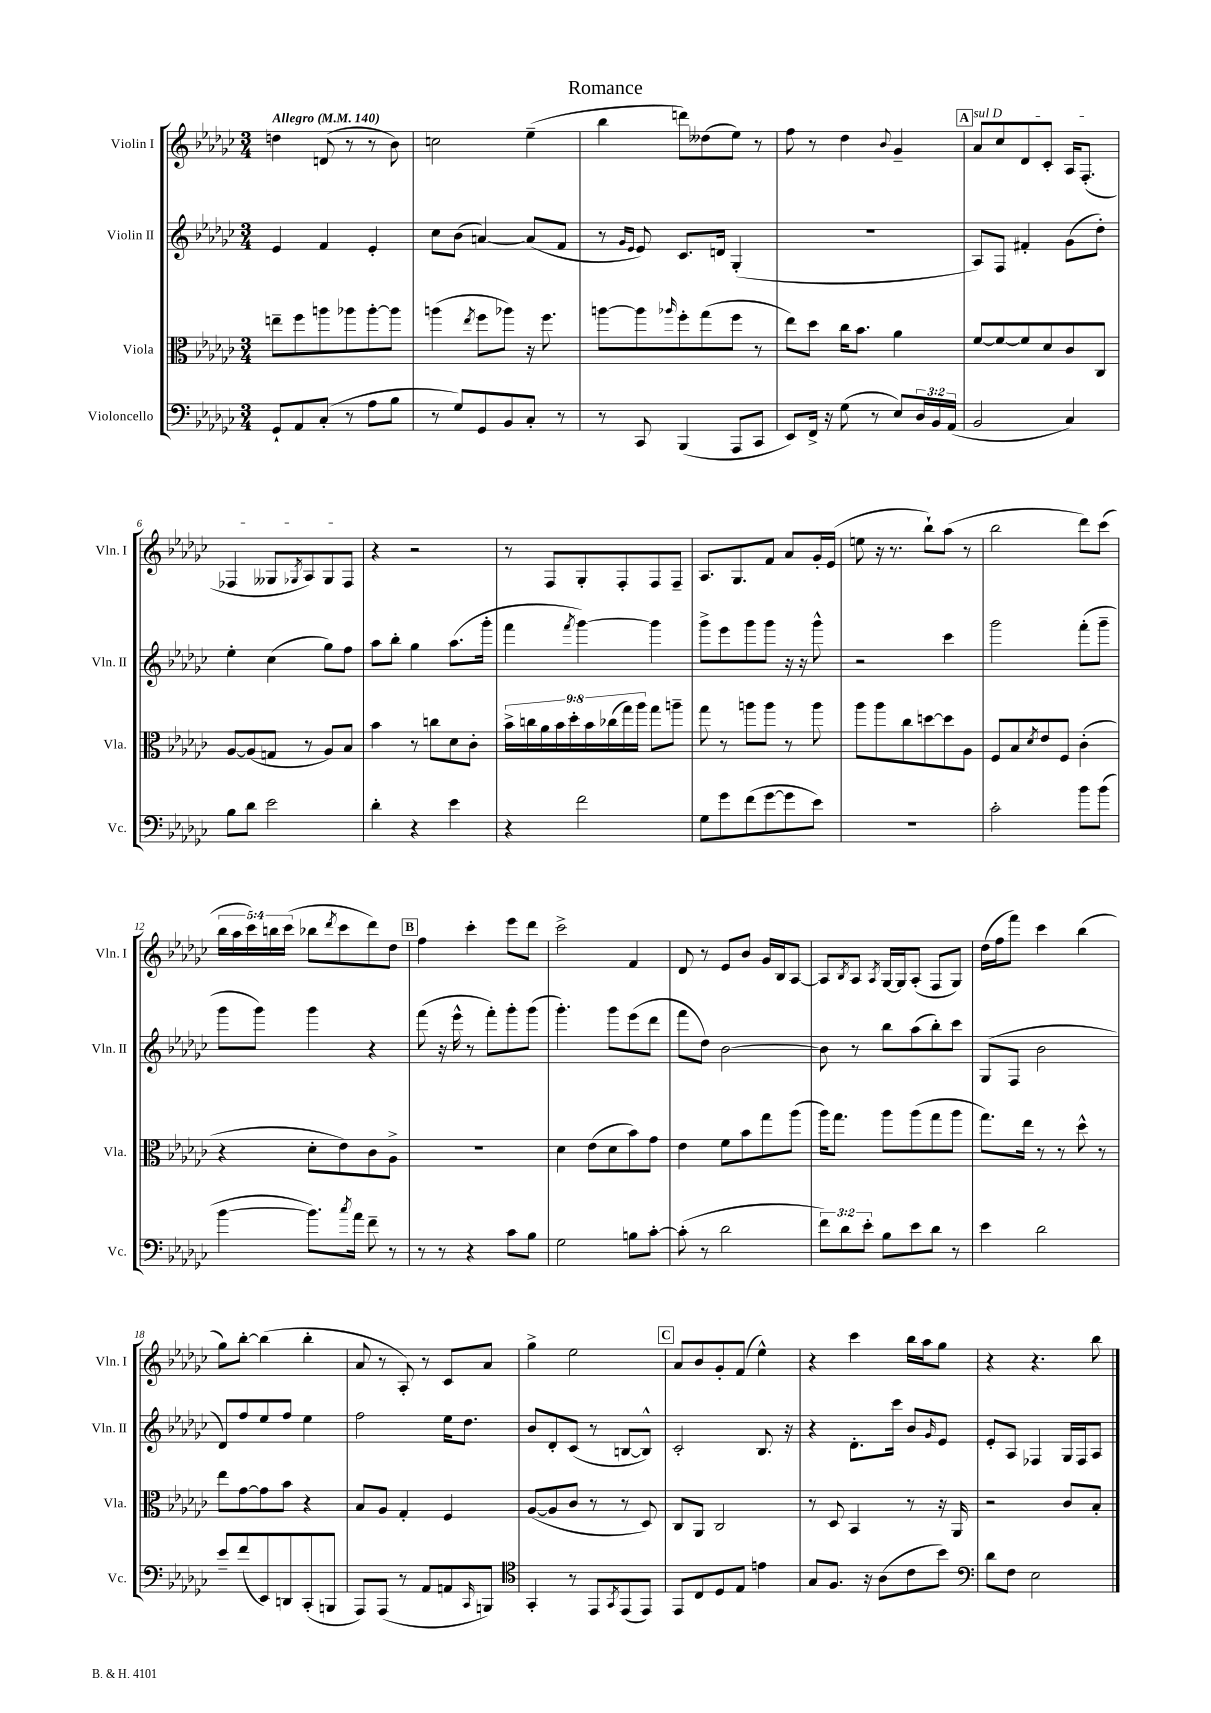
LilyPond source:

\header { title = "Romance" }
<<
\new StaffGroup <<
\new Staff = "s0" \with { instrumentName = "Violin I" shortInstrumentName = "Vln. I" } {
    \clef treble \key ges \major \numericTimeSignature \time 3/4 \override Staff.TupletNumber.text = #tuplet-number::calc-fraction-text \tempo "Allegro" 4 = 140
    d''4 d'8( r8 r8 bes'8) |
    c''2 ees''4--( |
    bes''4 d'''8) deses''8( ees''8) r8 |
    f''8 r8 des''4 \appoggiatura { bes'8 } ges'4-- |
    \mark \markup { \box "A" } \once \override TextSpanner.bound-details.left.text = \markup { \italic "sul D" } aes'8\startTextSpan ces''8 des'8 ces'8-. aes16 f8.-.( |
    fes4 geses8 \acciaccatura { ges8 } aes8) ges8 fes8\stopTextSpan |
    r4 r2 |
    r8 f8 ges8-. f8-. f8 f8-- |
    aes8. ges8. f'8 aes'8 ges'16-. ees'16( |
    e''8 r16 r8. bes''8-!) aes''8( r8 |
    bes''2 des'''8) ces'''8( |
    \tuplet 5/4 { bes''16 aes''16 ces'''16) b''16 ces'''16( } bes''8 \acciaccatura { des'''8 } ces'''8 des'''8) des''8 |
    \mark \markup { \box "B" } f''4 ces'''4-. ees'''8 des'''8 |
    ces'''2-> f'4 |
    des'8 r8 ees'8 bes'8 ges'16 bes16 aes8~ |
    aes8 \acciaccatura { bes8 } aes8 \acciaccatura { aes8 } ges16~ ges16 aes8-.( f8 ges8) |
    des''16( f''16 f'''8) ces'''4 bes''4( |
    ges''8) bes''8~-. bes''4( bes''4-. |
    aes'8 r8 aes8-.) r8 ces'8 aes'8 |
    ges''4-> ees''2 |
    \mark \markup { \box "C" } aes'8 bes'8 ges'8-. f'8( ees''4-^) |
    r4 ces'''4 bes''16 aes''16 ges''8 |
    r4 r4. bes''8 \bar "|." |
}
\new Staff = "s1" \with { instrumentName = "Violin II" shortInstrumentName = "Vln. II" } {
    \clef treble \key ges \major \numericTimeSignature \time 3/4
    ees'4 f'4 ees'4-. |
    ces''8 bes'8( a'4~) a'8( f'8 |
    r8 \grace { ges'16 ees'16 } ees'8) ces'8. d'16 ges4-.( |
    R2. |
    \mark \markup { \box "A" } aes8) f8 fis'4-. ges'8( des''8-.) |
    ees''4-. ces''4( ges''8) f''8 |
    aes''8 bes''8-. ges''4 aes''8.( ges'''16-. |
    f'''4 \acciaccatura { f'''8 } ges'''4~) ges'''4 |
    ges'''8-> ees'''8 ges'''8 ges'''8 r16 r16 ges'''8-^ |
    r2 ces'''4 |
    ges'''2 f'''8-.( ges'''8-- |
    ges'''8 ges'''8) ges'''4 r4 |
    \mark \markup { \box "B" } f'''8( r16 ees'''16-^ r8 f'''8-.) ges'''8-. ges'''8( |
    ges'''4.-.) ges'''8 ees'''8( des'''8 |
    f'''8 des''8) bes'2~ |
    bes'8 r8 bes''8 aes''8( bes''8-.) ces'''8 |
    ges8( f8 bes'2 |
    des'8) f''8 ees''8 f''8 ees''4 |
    f''2 ees''16 des''8. |
    bes'8 des'8-. ces'8( r8 b8~ b8-^) |
    \mark \markup { \box "C" } ces'2-. bes8. r16 |
    r4 des'8.-. ces'''16 bes'8 \grace { ges'16 } ees'8 |
    ees'8-. aes8 fes4 ges16 fes16 aes8 \bar "|." |
}
\new Staff = "s2" \with { instrumentName = "Viola" shortInstrumentName = "Vla." } {
    \clef alto \key ges \major \numericTimeSignature \time 3/4 \override Staff.TupletNumber.text = #tuplet-number::calc-fraction-text
    e''8-- f''8 a''8 aes''8 aes''8~-. aes''8 |
    a''4( \acciaccatura { ees''8 } f''8 aes''8) r16 f''8. |
    a''8~ a''8 \grace { aes''16 } f''8-. ges''8( f''8 r8 |
    ees''8) des''8 ces''16 bes'8. aes'4 |
    \mark \markup { \box "A" } f'8~ f'8~ f'8 des'8 ces'8 ces8 |
    aes8~ aes8( g8 r8 aes8) bes8 |
    bes'4 r8 c''8 des'8 ces'8-. |
    \tuplet 9/8 { bes'16-> c''16 aes'16 bes'16 des''16-. bes'16 ces''16( ges''16) aes''16 } ges''8 a''8-- |
    ges''8 r8 a''8 a''8 r8 a''8 |
    aes''8 aes''8 ces''8 d''8~ d''8 aes8 |
    f8 bes8 \acciaccatura { des'8 } ees'8 f8 ces'4-.( |
    r4 des'8-. ees'8) ces'8 aes8-> |
    \mark \markup { \box "B" } R2. |
    des'4 ees'8( des'8 bes'8) ges'8 |
    ees'4 f'8 bes'8 ges''8 aes''8( |
    aes''16) ges''8. aes''8 aes''8( ges''8 aes''8 |
    ges''8.) ees''16 r8 r8 des''8-^ r8 |
    ees''8 ges'8~ ges'8 bes'8 r4 |
    bes8 aes8 ges4-. f4 |
    aes8~( aes8 ces'8 r8 r8 des8) |
    \mark \markup { \box "C" } ces8 aes,8 ces2 |
    r8 des8 bes,4 r8 r16 aes,16 |
    r2 ces'8 bes8-. \bar "|." |
}
\new Staff = "s3" \with { instrumentName = "Violoncello" shortInstrumentName = "Vc." } {
    \clef bass \key ges \major \numericTimeSignature \time 3/4 \override Staff.TupletNumber.text = #tuplet-number::calc-fraction-text
    ges,8-! aes,8 ces8-.( r8 aes8 bes8 |
    r8 ges8) ges,8 bes,8 ces8-. r8 |
    r8 ces,8 bes,,4( aes,,8 ces,8 |
    ees,8) f,16-> r16 ges8( r8 ees8) \tuplet 3/2 { des16 bes,16 aes,16( } |
    \mark \markup { \box "A" } bes,2 ces4) |
    bes8 des'8 ees'2 |
    des'4-. r4 ees'4 |
    r4 f'2 |
    ges8 ges'8 f'8( ges'8~ ges'8 ees'8) |
    R2. |
    ces'2-. bes'8 bes'8( |
    bes'4~ bes'8.) \acciaccatura { ces''8 } aes'16 f'8-- r8 |
    \mark \markup { \box "B" } r8 r8 r4 ces'8 bes8 |
    ges2 b8 ces'8~-. |
    ces'8-.( r8 des'2 |
    \tuplet 3/2 { f'8) des'8 ees'8-. } bes8 ees'8 des'8 r8 |
    ees'4 des'2 |
    ees'8-- f'8( ees,8) d,8 ces,8-.( b,,8 |
    aes,,8) aes,,8( r8 aes,8 a,8 \grace { ces,16 } b,,8) |
    \clef tenor ges,4-. r8 ees,8 \acciaccatura { ges,8 } ees,8( ees,8) |
    \mark \markup { \box "C" } ees,8 ces8 des8 ees8 e'4 |
    ges8 f8. r16 aes8( ces'8 bes'8) |
    \clef bass des'8 f8 ees2 \bar "|." |
}
>>
>>
